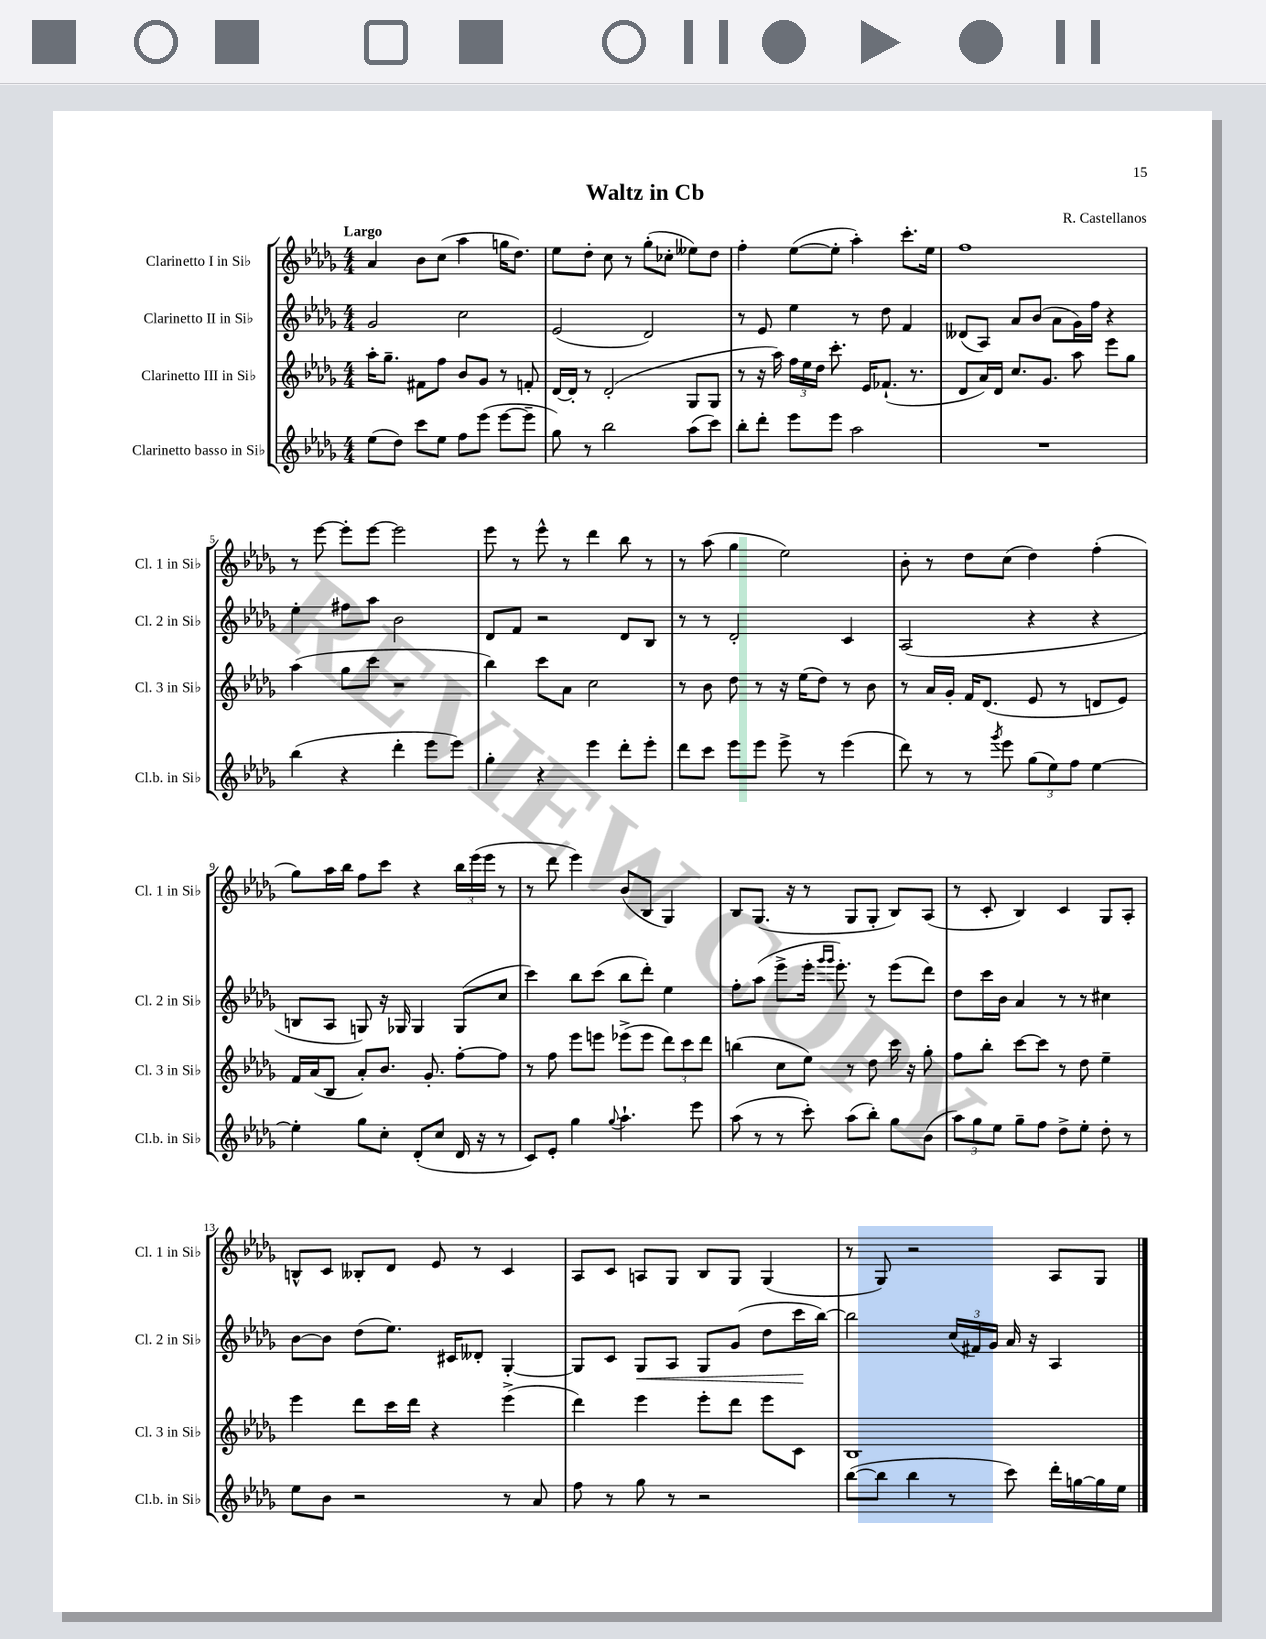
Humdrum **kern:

**kern	**kern	**kern	**kern
*staff4	*staff3	*staff2	*staff1
*clefG2	*clefG2	*clefG2	*clefG2
*k[b-e-a-d-g-]	*k[b-e-a-d-g-]	*k[b-e-a-d-g-]	*k[b-e-a-d-g-]
*M4/4	*M4/4	*M4/4	*M4/4
(8ee-	16aa-'	2g-	4a-
.	8.gg-~	.	.
8dd-)	.	.	.
8ccc	8f#	.	8b-
8ee-	8ff	.	(8cc
8ff	8b-	2cc	4aa-
(8eee-	8g-	.	.
[8eee-	8r	.	16gg
.	.	.	8.dd-)
8eee-~]	8f'	.	.
=	=	=	=
8gg-)	[16d-	(2e-	8ee-
.	16d-']	.	.
8r	8r	.	8dd-'
2bb-	(2d-'	.	8cc
.	.	.	8r
.	.	2d-)	(8gg-'
.	.	.	8cc-'
(8aa-	8G-	.	8ee--)
8ccc)	8G-	.	8dd-
=	=	=	=
8bb-'	8r	8r	4ff'
8ddd-'	16r	8e-	.
.	16aa-)	.	.
8eee-	24ff	4ee-	([8ee-
.	24ee-	.	.
.	24dd-	.	.
8eee-	8.ccc'	.	8ee-']
2aa-	.	8r	4aa-')
.	16e-	.	.
.	(8.f-`	8dd-	.
.	.	4f	8.ccc'
.	8.r	.	.
.	.	.	16ee-
=	=	=	=
1r	8d-	(8d--	1ff
.	16a-)	8A-)	.
.	16d-	.	.
.	8.cc	8a-	.
.	.	(8b-	.
.	8.g-	.	.
.	.	8a-	.
.	8aa-	16g-)	.
.	.	16ff	.
.	8eee-	4r	.
.	8gg-	.	.
=	=	=	=
(4bb-	(4aa-	4ee-'	8r
.	.	.	[8eee-
4r	8gg-	8ff#	8eee-']
.	8ccc	8aa-	[8eee-
4ddd-'	2r	2b-	2eee-]
8eee-	.	.	.
8eee-)	.	.	.
=	=	=	=
4gg-'	4bb-)	8d-	8eee-
.	.	8f	8r
4r	8ccc	2r	8eee-^^
.	8a-	.	8r
4eee-	2cc	.	4ddd-
8ddd-'	.	8d-	8bb-
8eee-'	.	8B-	8r
=	=	=	=
8ddd-	8r	8r	8r
8ccc	8b-	8r	(8aa-
8eee-	8dd-	2d-'	4gg-
8eee-	8r	.	.
8eee-^	16r	.	2ee-)
.	(16ee-	.	.
8r	8dd-)	.	.
(4eee-	8r	4c	.
.	8b-	.	.
=	=	=	=
8ddd-)	8r	(2A-	8b-'
8r	16a-	.	8r
.	16g-'	.	.
8r	16f	.	8dd-
.	(8.d-	.	.
8qggg-	.	.	.
8eee-	.	.	(8cc
(12gg-	8e-	4r	4dd-)
12ee-)	.	.	.
.	8r	.	.
12ff	.	.	.
[4ee-	8d	4r	(4ff'
.	8e-)	.	.
=	=	=	=
4ee-']	16f	8B	8gg-)
.	(16a-	.	.
.	8B-	8A-	16aa-
.	.	.	16bb-
8gg-	8a-')	8G)	8ff
8cc'	8.b-	16r	8ccc
.	.	16G-	.
(8d-'	.	4G-	4r
.	8.g-'	.	.
8cc	.	.	.
16d-	[8ff'	(8G-	24bb-
.	.	.	(24eee-
16r	.	.	.
.	.	.	24eee-
8r	8ff]	8cc	8r
=	=	=	=
8c)	8r	4ccc)	8r
8e-'	8ff	.	8ddd-
4gg-	8eee-	8bb-	4eee-)
.	8eee	(8ccc	.
8qqgg-	.	.	.
4.aa-`	(8eee-^	8bb-	(8b-
.	8eee-	8ddd-')	8B-
.	12ddd-)	4ee-	4G-)
.	12ccc	.	.
8eee-	.	.	.
.	12ddd-	.	.
=	=	=	=
(8aa-	(4bb	8ff'	8B-
8r	.	(8aa-	(8.G-
8r	8cc	8eee-^	.
.	.	.	16r
8ccc')	8ee-)	16eee-'	8r
.	.	16qqggg-	.
.	.	16qqggg-	.
.	.	8.eee-')	.
(8aa-	8r	.	8G-
8bb-')	8dd-	8r	8G-'
8gg-	16ccc	(8eee-	8B-)
.	16r	.	.
(8b-	8gg-'	8ddd-)	(8A-
=	=	=	=
12aa-)	8ff	8dd-	8r
12gg-	.	.	.
.	8bb-'	16ccc	8c'
12ee-	.	.	.
.	.	16b-	.
8gg-~	[8ccc	4a-	4B-)
8ff	8ccc]	.	.
8dd-^	8r	8r	4c
8ee-'	8dd-	8r	.
8dd-'	4ee-~	4cc#	8G-
8r	.	.	8A-'
=	=	=	=
8ee-	4eee-	[8b-	8B^^
8b-	.	8b-]	8c
2r	8ddd-	(8dd-	8B--'
.	16ccc	8.ee-)	8d-
.	16ddd-	.	.
.	4r	.	8e-
.	.	16c#	.
.	.	8d--'	8r
8r	(4eee-^	[4G-'	4c
8a-	.	.	.
=	=	=	=
8ff	4ddd-)	8G-]	8A-
8r	.	8c	8c
8gg-	4eee-	8G-	8A
8r	.	8A-	8G-
2r	8eee-'	8G-	8B-
.	8ddd-	(8g-	8G-
.	8eee-	8dd-	(4G-
.	8c	16ccc	.
.	.	[16bb-)	.
=	=	=	=
([8bb-	1B-	2bb-]	8r
8bb-]	.	.	8G-)
4bb-	.	.	2r
8r	.	(24cc	.
.	.	24f#)	.
.	.	24g-	.
8ccc)	.	16a-	.
.	.	16r	.
16ddd-'	.	4A-	8A-
[16gg	.	.	.
16gg]	.	.	8G-
16ee-	.	.	.
==	==	==	==
*-	*-	*-	*-
